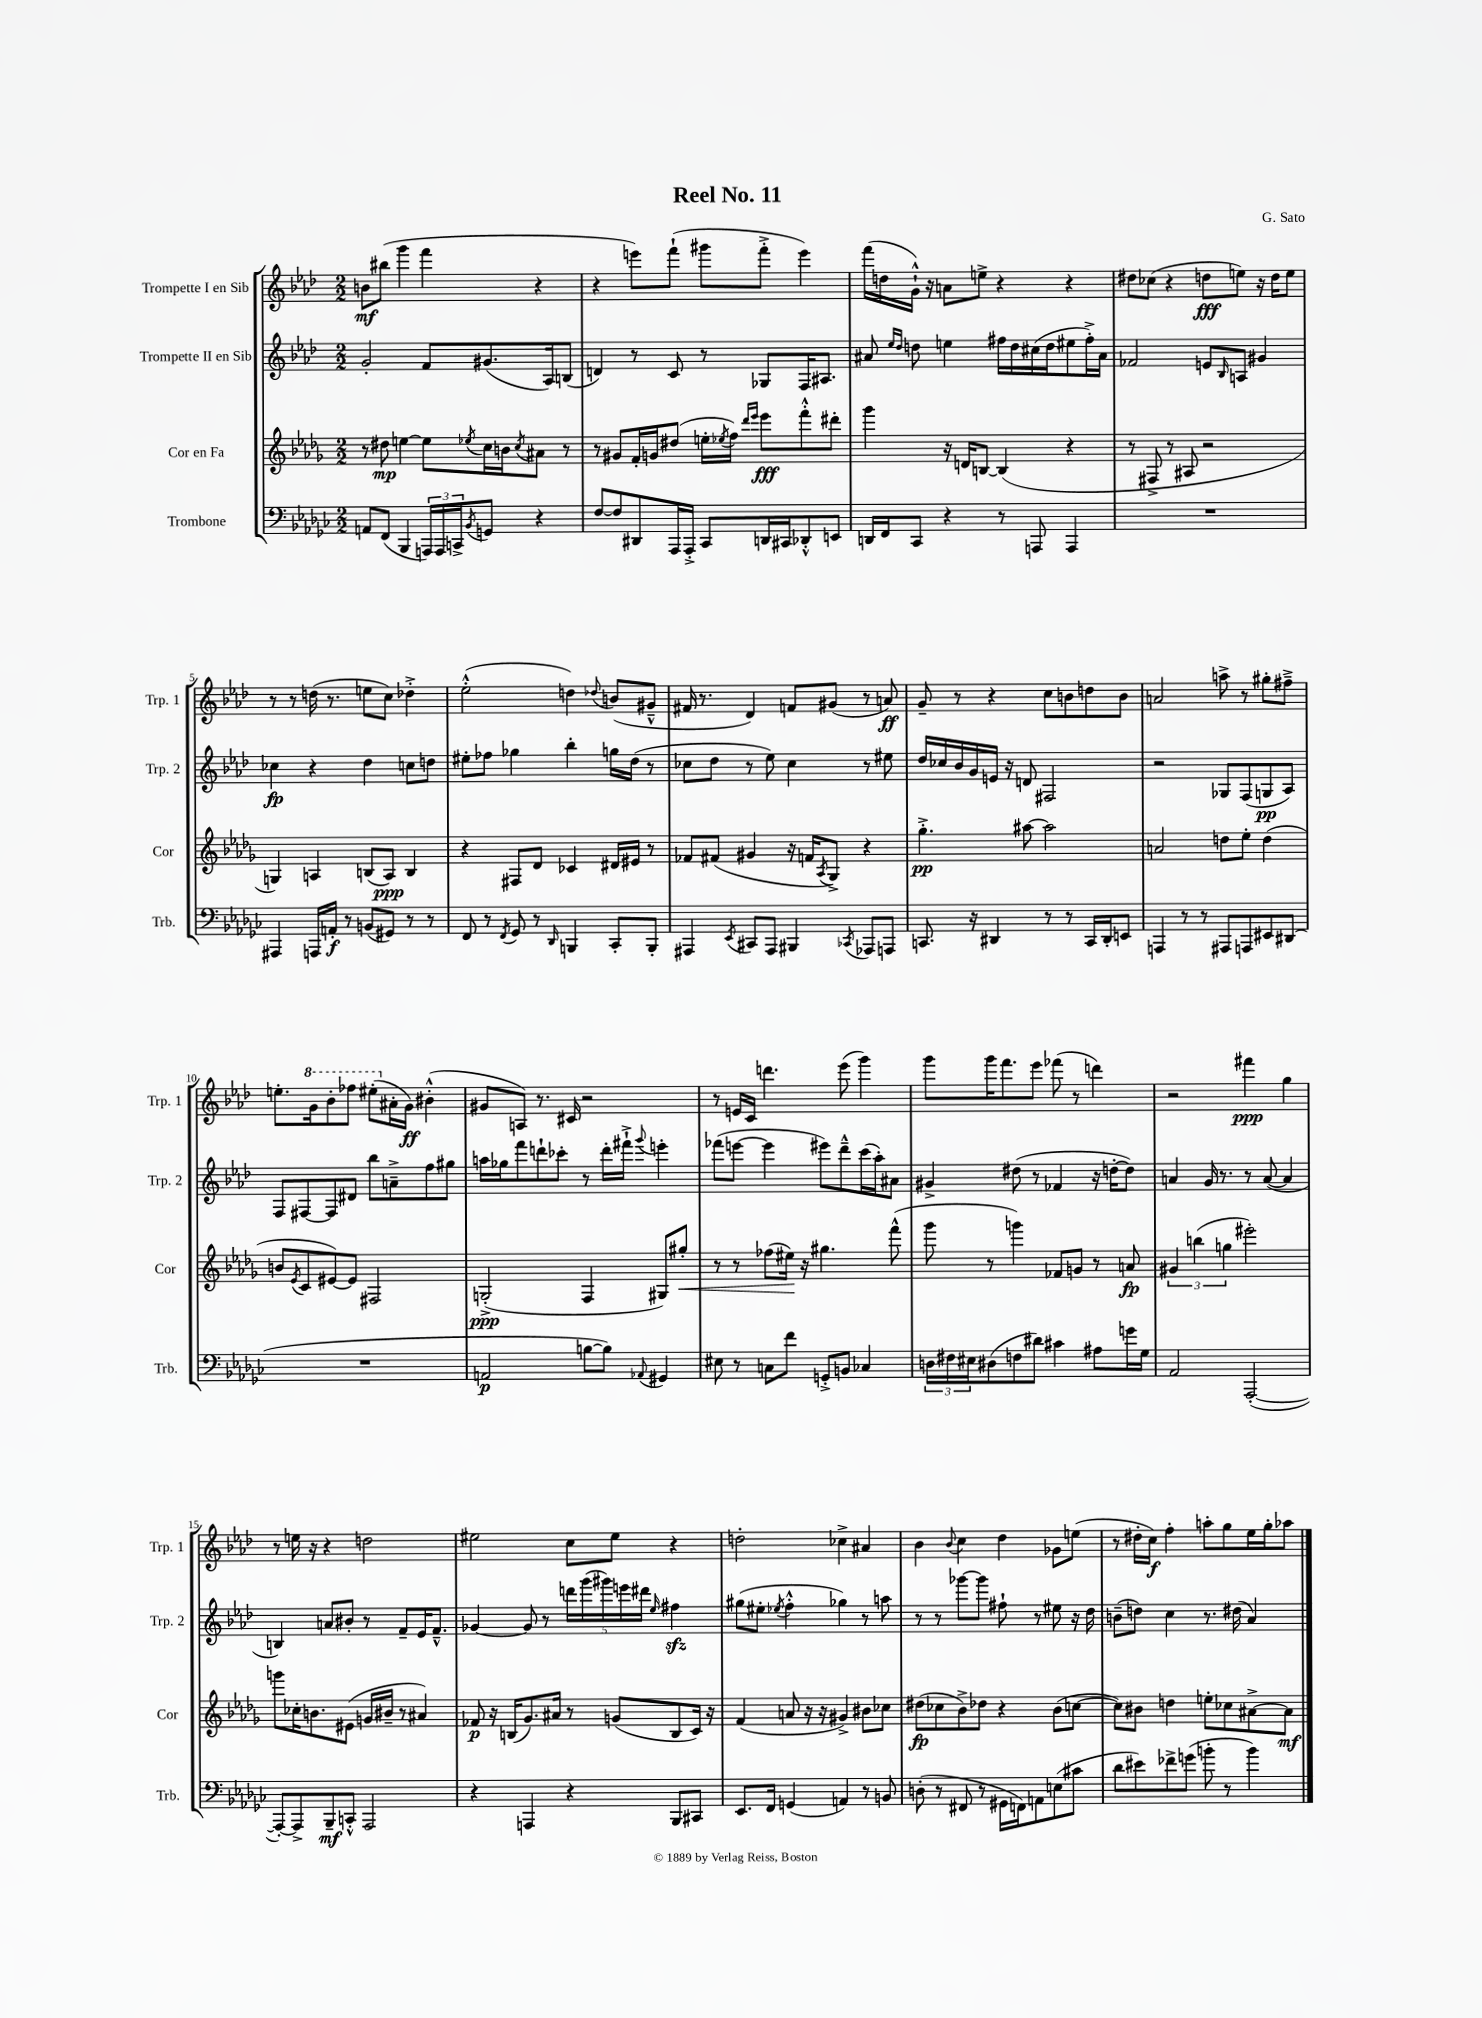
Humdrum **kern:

**kern	**kern	**kern	**kern
*staff4	*staff3	*staff2	*staff1
*clefF4	*clefG2	*clefG2	*clefG2
*k[b-e-a-d-g-c-]	*k[b-e-a-d-g-]	*k[b-e-a-d-]	*k[b-e-a-d-]
*M2/2	*M2/2	*M2/2	*M2/2
8AA/L	8r	2g'/	8b\L
(8FF/J	8dd#\	.	(8bb#\J
4BBB-/	[4ee\	.	4ggg\
24AAA/LL)	8ee\]L	8f/L	4fff\
24AAA/	.	.	.
24CC^/J	.	.	.
8qBB-/	8qee-/	.	.
8GG/J	16cc\L	(8.g#/	.
.	16b\J	.	.
.	8qcc/	.	.
4r	8a#\J	.	4r
.	.	16A-/k)	.
.	8r	(8B/J	.
=	=	=	=
[8F/L	8r	4d/)	4r
8F/]	8g#/L	.	.
8DD#/	16f'/L	8r	8eee\L)
.	16g/J	.	.
16AAA-/L	(8dd#/J	8c/	(8fff`\J
16AAA-'^/JJ	.	.	.
8CC-/L	16ee'\LL	8r	8ggg#\L
.	8qee-/	.	.
.	16ff\JJ)	.	.
.	16qqddd-/LL	.	.
.	16qqeee-/JJ	.	.
16DD/L	8eee-\L	8G-/L	8fff'^\J
16CC#/J	.	.	.
8DD-'^^/	8fff'^^\	16F/K	4eee\)
.	.	8.A#/J	.
8EE/J	8ddd#'\J	.	.
=	=	=	=
16DD/LL	4ggg-\	8a#/	(16fff\LL
16FF/J	.	.	16dd\
.	.	16qqee-/LL	.
.	.	16qqdd-/JJ	.
8CC-/J	.	8dd\	16g`^^\JJ)
.	.	.	16r
4r	16r	4ee\	8a\L
.	16d/LK	.	.
.	[8B/J	.	8ee^\J
8r	(4B/]	16ff#\LL	4r
.	.	16dd\	.
8AAA/	.	(16cc#\	.
.	.	16dd\J	.
4AAA/	4r	8ee#\	4r
.	.	16ff#'^\L)	.
.	.	16a#\JJ	.
=	=	=	=
1r	8r	2f-/	8dd#\L
.	8F#^/	.	(8cc-\J
.	8r	.	4r
.	8A#/	.	.
.	2r	8e/L	8dd\L
.	.	16qqB-/	.
.	.	8A/J	8ee\J)
.	.	4g#/	16r
.	.	.	16dd\LK
.	.	.	8ee\J
=	=	=	=
4AAA#/	4G/)	4cc-\	8r
.	.	.	8r
16AAA/LL	4A/	4r	(16dd\
16AA'/JJ	.	.	8.r
8r	.	.	.
(8BB/L	(8B/L	4dd-\	8ee\L
8GG#/J)	8A/J)	.	8cc\J)
8r	4B/	8cc\L	4dd-'^\
8r	.	8dd\J	.
=	=	=	=
8FF/	4r	8ee#'\L	(2ee-'^^\
8r	.	8ff-\J	.
8qFF/	.	.	.
8GG-/	8F#/L	4gg-\	.
8r	8d-/J	.	.
16qqDD-/	.	.	.
4BBB/	4c-/	4bb-'\	4dd\)
.	.	.	8qqdd-/
8CC-'/L	16d#/LL	16gg\LL	(8b/L
.	16e#/JJ	(16dd-\JJ	.
8BBB'/J	8r	8r	8g#~^^/J
=	=	=	=
4AAA#/	8f-/L	8cc-\L	16f#/
.	.	.	8.r
.	(8f#/J	8dd-\J	.
8qEE-/	.	.	.
8CC#/L	4g#/	8r	4d-/)
8AAA#/J	.	8ee-\)	.
4BBB#/	16r	4cc-\	8f/L
.	16f/LK	.	.
.	8qA-/	.	.
.	8G-^/J)	.	(8g#/J
8qCC-/	.	.	.
8AAA-/L	4r	8r	8r
8AAA/J	.	8ee#\	8a/)
=	=	=	=
8.CC/	4.gg-'^\	16dd-/LL	8g~/
.	.	16cc-/	.
.	.	16b-/	8r
16r	.	16g/	.
4DD#/	.	16e/JJ	4r
.	.	16r	.
.	[8aa#\	8d/	.
8r	2aa#\]	2F#/	8cc\L
8r	.	.	8b\
16CC/LL	.	.	8dd\
16DD#'/J	.	.	.
8EE/J	.	.	8b\J
=	=	=	=
4AAA/	2a/	2r	2a/
8r	.	.	.
8r	.	.	.
8AAA#/L	8dd\L	8G-/L	8aa^\
8AAA/	8ee-'\J	(8F/	8r
8EE#/	(4dd\	8G/	8gg#'\L
(8DD#/J	.	8A-/J)	8ff#~^\J
=	=	=	=
1r	8b/L	8F/L	8.ee'\L
.	8qe-/	.	.
.	8c/	[8F#/	.
.	.	.	16gg\k
.	[8e#/)	8F#/]	8bb-'\
.	8e#/]J	8d#/J	8fff-\J
.	2F#/	8bb-\L	(8eee#'\L
.	.	8a~^\	16a#'\L
.	.	.	16g\JJ)
.	.	8ff\	(4b#'^^\
.	.	8gg#\J	.
=	=	=	=
2AA/	(2G'^/	16aa\LL	8g#/L
.	.	16gg-\J	.
.	.	8fff\	8A/J)
.	.	8ddd`\	8.r
.	.	8ccc-'\J	.
.	.	.	16c#/
[8B\L	4F/	8r	2r
8B\]J)	.	16ddd'\LL	.
.	.	16fff#`^\JJ	.
8qqAA-/	.	8qqggg/	.
4GG#/	8G#/L)	4eee'\	.
.	8gg#'/J	.	.
=	=	=	=
8E#\	8r	(8fff-\L	8r
8r	8r	[8eee\J	16e/LL
.	.	.	16c/JJ
8C\L	(8ff-\L	4eee\]	4.ddd\
8f\J	16ee#\Jk)	.	.
.	16r	.	.
8GG'^/L	4.gg#\	8eee#\L)	.
8BB/J	.	8ddd-~^^\	(8eee-\
4C-/	.	(16ccc\L	4ggg\)
.	.	16aa-'\J)	.
.	(8fff^^\	8a#\J	.
=	=	=	=
24D\LL	8ggg-\	4g#^/	8ggg\L
24F#\	.	.	.
24E#\J	.	.	.
(8D#\	8r	.	16ggg\K
.	.	.	8.fff\
8F\	4ggg\)	(8dd#\	.
8d#\J)	.	8r	8eee-\J
4c#\	8f-/L	4f-/	(8fff-\
.	8g/J	.	8r
8A#\L	8r	16r	4ddd\)
.	.	[16dd'\LK	.
16g\L	8a/	8dd\]J)	.
16G-\JJ	.	.	.
=	=	=	=
2AA-/	6g#/	4a/	2r
.	(6bb\	.	.
.	.	16g/	.
.	.	8.r	.
.	6gg\	.	.
([2AAA-'/	2eee#'\)	8r	4fff#\
.	.	([8a/	.
.	.	4a/]	4gg\
=	=	=	=
8AAA-'/_L)	8ggg\L	4B/)	8r
8AAA-^/]	16cc-'\K	.	16ee\
.	8.b\	.	16r
8BBB-~/	.	8a/L	4r
8CC'^^/J	(8e#\J	8b#'/J	.
2AAA-/	16g/LL	8r	2dd\
.	16b#~/JJ	.	.
.	8r	8f~/L	.
.	4a#/)	16e-/K	.
.	.	8.f~^^/J	.
=	=	=	=
4r	8f-/	[4g-/	2ee#\
.	16r	.	.
.	(16B/LK	.	.
4AAA/	8.g-/)	8g-/]	.
.	.	8r	.
.	16a#/Jk	.	.
4r	8r	20ddd\LL	8cc\L
.	.	(20ggg\	.
.	.	20ggg#\)	.
.	(8g/L	.	8ee#\J
.	.	20eee\	.
.	.	20ddd#\JJ	.
.	.	16qqee-/	.
8BBB-/L	8B/	4ff#\	4r
8CC#/J	16c/Jk)	.	.
.	16r	.	.
=	=	=	=
8.EE-/L	(4f/	(8gg#\L	2dd'\
.	.	8ee#'\J	.
16FF/Jk	.	.	.
.	.	8qee-/	.
(4GG/	8a/	4ff'^^\	.
.	16r	.	.
.	16r	.	.
4AA/)	4g#^/)	4gg-\)	4cc-^\
8r	8b#\L	8r	4a#/
8BB/	8cc-\J	8aa\	.
=	=	=	=
(8D'\	(8dd#\L	8r	4b-\
8r	8cc-\	8r	.
.	.	.	8qqb-/
8FF#/	8b-^\)	[8ggg-\L	4cc\
8r	8dd-\J	8ggg-\]J	.
16GG#\LL	4r	8ff#`\	4dd-\
16FF\J)	.	.	.
8AA\	.	8r	.
(8E\	(8b-\L	8ee#\	8g-\L
8c#\J	[8cc\J	16r	(8ee\J
.	.	16dd-\	.
=	=	=	=
8d-\L	8cc\]L)	(8b~\L	8r
8e#\)	8b#\J	8dd\J)	16dd#'\LL
.	.	.	16cc\JJ)
8f-^\	4dd\	4cc\	4ff'\
(8g\J	.	.	.
8b'\	8ee'\L	8.r	8aa'\L
8r	8cc-\	.	8gg\
.	.	(16dd#\	.
4b\)	[8a#^\	4a-/)	16ee-\L
.	.	.	16gg'\J
.	8a#\]J	.	8aa-\J
==	==	==	==
*-	*-	*-	*-
